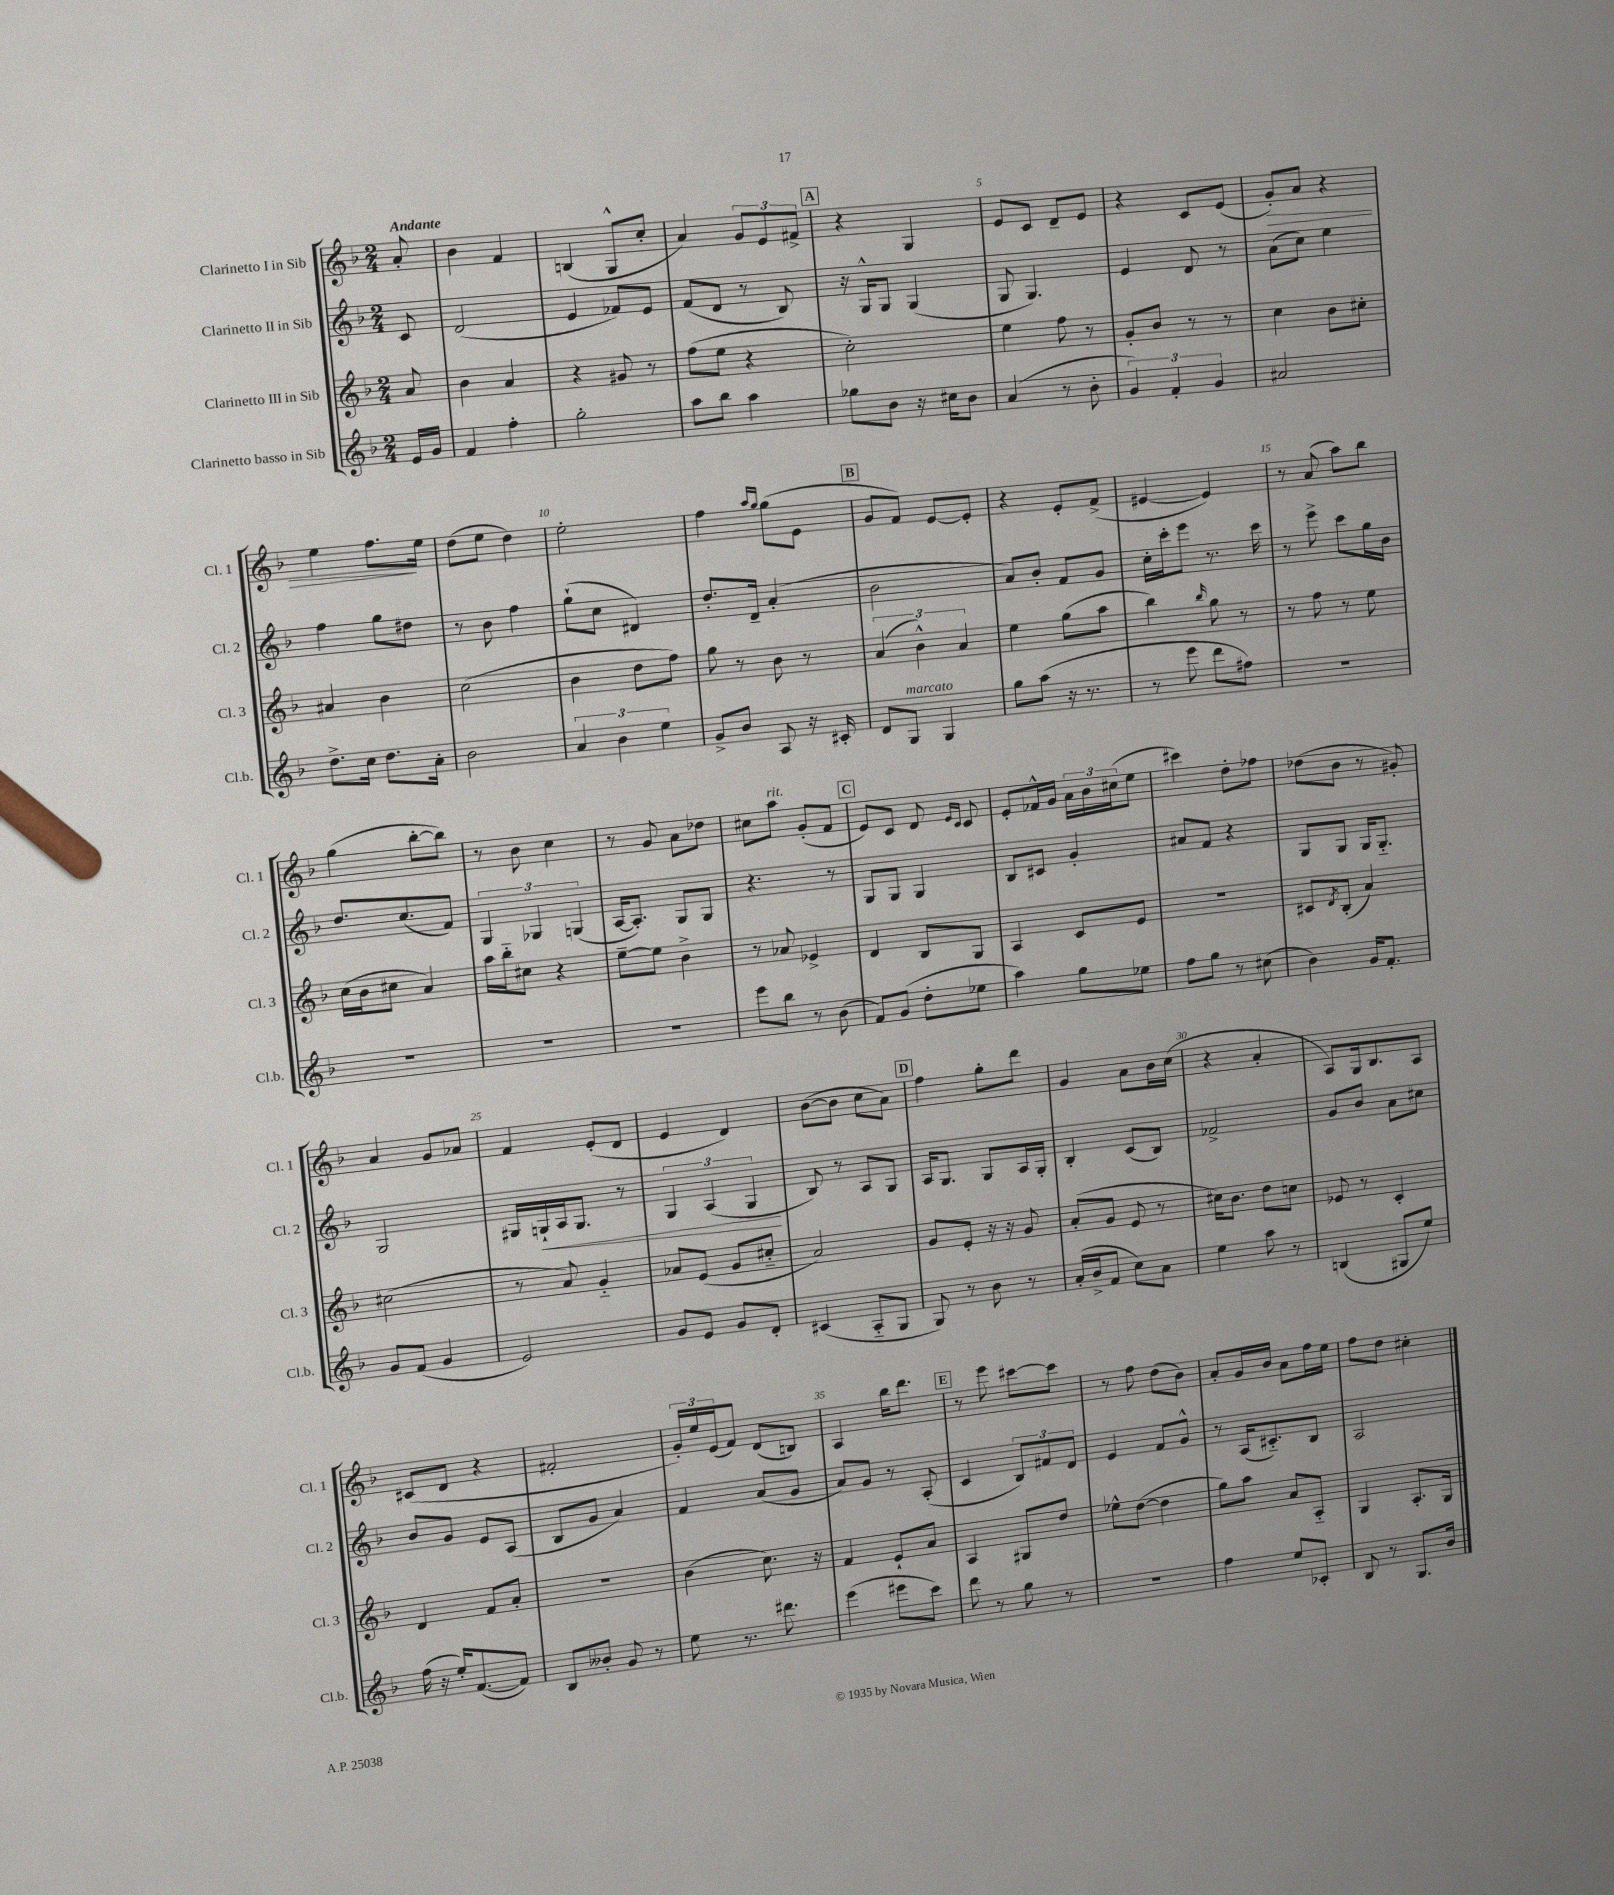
<<
\new StaffGroup <<
\new Staff = "s0" \with { instrumentName = "Clarinetto I in Sib" shortInstrumentName = "Cl. 1" } {
    \clef treble \key f \major \numericTimeSignature \time 2/4 \partial 8 \tempo "Andante"
    a'8-. |
    bes'4 f'4 |
    b4( g8-^ c''8-. |
    a'4) \tuplet 3/2 { g'8 e'8 fis'8-> } |
    \mark \markup { \box "A" } r4 g4 |
    e'8 c'8 d'8-- e'8 |
    r4 c'8 e'8( |
    g'8-.\>) a'8 r4 |
    e''4 f''8.\! e''16 |
    d''8( e''8 d''4) |
    e''2-. |
    f''4 \grace { a''16 g''16 } g''8( e'8 |
    \mark \markup { \box "B" } g'8 f'8) e'8~ e'8-. |
    r4 e'8-. f'8->( |
    eis'4~ eis'4) |
    r8 a'8( a''8) bes''8 |
    g''4( bes''8~-. bes''8) |
    r8 bes'8 c''4 |
    r8 g'8 a'8 des''8 |
    cis''8 a''8^\markup { \italic "rit." } g'8-.( f'8 |
    \mark \markup { \box "C" } e'8) c'8 d'8 \grace { e'16 c'16 } c'8 |
    e'8-. fes'16-^ g'16 \tuplet 3/2 { a'16 bes'16 cis''16( } e''8 |
    cis'''4) d''8-. fes''8 |
    des''8( bes'8 r8 gis'8-.) |
    a'4 g'8 aes'8 |
    f'4 e'8-.( d'8 |
    e'4 d'4) |
    bes'8~( bes'8 c''8 a'8) |
    \mark \markup { \box "D" } f''4 g''8-. d'''8 |
    g'4 a'8 bes'16 c''16( |
    r4 a'4-. |
    a8) g16 bes8. a8 |
    cis'8( d'8 r4 |
    fis'2-. |
    \tuplet 3/2 { g'16-.) e''16 e'16( } f'8) d'8( b8) |
    a4 bes''16 d'''8. |
    \mark \markup { \box "E" } r8 e'''8 cis'''8~ cis'''8 |
    r8 f''8 d''8( bes'8) |
    a'8-. g'16 bes'16 a'8 f''16 e''16 |
    f''8 d''8 cis''4-. \bar "|." |
}
\new Staff = "s1" \with { instrumentName = "Clarinetto II in Sib" shortInstrumentName = "Cl. 2" } {
    \clef treble \key f \major \numericTimeSignature \time 2/4 \partial 8
    c'8 |
    d'2( |
    e'4 fes'8) e'8 |
    f'8( d'8 r8 bes8) |
    \mark \markup { \box "A" } r16 g16-^ g8 g4( |
    g8 g4.) |
    e'4 d'8 r8 |
    a'8( c''8) e''4 |
    f''4 g''8 dis''8 |
    r8 bes'8 f''4 |
    g''8-!( c''8 dis'4) |
    d''8.-. d'16-- a'4-.( |
    \mark \markup { \box "B" } bes'2 |
    a'8) bes'8-. f'8 g'8 |
    c''16-. c'''16-. e'''8 r8. c'''16 |
    r8 e'''8-> c'''8 g''16 bes'16 |
    d''8. c''8.( f'8) |
    \tuplet 3/2 { g4 ges4 g4( } |
    a16~ a8.-.) g8 g8 |
    r4. r8 |
    \mark \markup { \box "C" } g8 g8 g4 |
    bes8 cis'8 g'4-. |
    ais'8 f'8 r4 |
    g8 g8 g16 g8.-_ |
    g2 |
    gis16 g16-!\< a16 g8. r8 |
    \tuplet 3/2 { g4 a4( g4\! } |
    bes8) r8 a8 g8 |
    \mark \markup { \box "D" } a16 g8. g8 a16 g16-. |
    bes4-. c'8( bes8) |
    fes'2-> |
    g'8 bes'8 a'8 cis''8 |
    bes'8 g'8 e'8 a8( |
    bes8 g'8 a'4) |
    f'4 a'8( g'8 |
    a'8) g'8 r8 a8-.( |
    \mark \markup { \box "E" } c'4 \tuplet 3/2 { bes8) fis'8 d'8 } |
    e'4 f'8 g'8-^ |
    r8 a16( cis'8.-_) bes8 |
    a2 \bar "|." |
}
\new Staff = "s2" \with { instrumentName = "Clarinetto III in Sib" shortInstrumentName = "Cl. 3" } {
    \clef treble \key f \major \numericTimeSignature \time 2/4 \partial 8
    a'8 |
    bes'4 a'4 |
    r4 gis'8 r8 |
    f''8( e''8 r4 |
    \mark \markup { \box "A" } c''2-.) |
    e''4 f''8 r8 |
    g'8-. bes'8 r8 r8 |
    c''4 bes'8 cis''8-. |
    ais'4 bes'4 |
    c''2( |
    bes'4 d''8 f''8) |
    g''8 r8 bes'8 r8 |
    \mark \markup { \box "B" } \tuplet 3/2 { a'4( bes'4-^) a'4 } |
    e''4 g''8( a''8 |
    bes''4) \grace { bes''16 } g''8 r8 |
    r8 f''8 r8 e''8 |
    c''16( bes'16 cis''8 a'4) |
    a''16 bes''16-_ cis''8 r4 |
    e''8~-- e''8 bes'4-> |
    r8 aes'8 ees'4-> |
    \mark \markup { \box "C" } d'4 bes8 g8 |
    a4 c'8 e'8 |
    r2 |
    cis'8 \acciaccatura { d'8 } bes8-.( a'4) |
    cis''2( |
    r8 a'8) g'4-_ |
    aes'8 e'8( g'8 cis''8-_ |
    a'2) |
    \mark \markup { \box "D" } g'8 e'8-. r16 r16 g'8 |
    a'8-.( g'8 e'8 r8 |
    cis''16) bes'8. d''8 c''8 |
    ees'8 r8 c'4-. |
    d'4 f'8 a'8-. |
    r2 |
    bes'4( c''8.) r16 |
    f'4 e'8-! a'8 |
    \mark \markup { \box "E" } a4 gis8 d''8 |
    ees''8-^ d''8~( d''4 |
    g''8) a''8 a'8 a8-_ |
    g4 a8.-. g16 \bar "|." |
}
\new Staff = "s3" \with { instrumentName = "Clarinetto basso in Sib" shortInstrumentName = "Cl.b." } {
    \clef treble \key f \major \numericTimeSignature \time 2/4 \partial 8
    e'16 g'16 |
    f'4 f''4-. |
    g''2-. |
    a''8 bes''8 a''4 |
    \mark \markup { \box "A" } ges''8 bes'8 r16 cis''16 bes'8 |
    a'4( r8 bes'8-. |
    \tuplet 3/2 { g'4) f'4-. g'4 } |
    ais'2 |
    d''8.-> c''16 d''8. a'16-. |
    bes'2 |
    \tuplet 3/2 { a'4 bes'4 e''4 } |
    g'8-> bes'8 a8 r16 cis'16-. |
    \mark \markup { \box "B" } d'8 g8^\markup { \italic "marcato" } g4 |
    g''8 a''8( r16 r8. |
    r8 e'''8 d'''8 fis''8) |
    R2 |
    R2 |
    R2 |
    R2 |
    e'''8 bes''8 r8 bes'8( |
    \mark \markup { \box "C" } f'8) g'8( d''8-. ees''8 |
    a''4) g''8 ees''8 |
    f''8 g''8 r8 cis''8( |
    bes'4) g'16 f'8.-. |
    g'8 f'8( g'4 |
    e'2) |
    g'8 e'8 g'8 d'8-. |
    cis'4( a8-_ g8 |
    \mark \markup { \box "D" } g8) r8 bes'8 r8 |
    a'16-.( bes'16-> f'8 c''8) a'8 |
    e''4 a''8 r8 |
    b4( gis8 e''8) |
    f''16( r16 e''16-.) f'8.~( f'8) |
    bes8 beses'8-. g'8 r8 |
    e''8 r8. dis'''8. |
    e'''4( eis'''8 c'''8) |
    \mark \markup { \box "E" } d'''8 r8 g''8 r8 |
    R2 |
    f''4 e''8 ces'8-. |
    bes8 r8 g8. bes'16 \bar "|." |
}
>>
>>
\layout { \context { \Score \override BarNumber.break-visibility = ##(#f #t #t) barNumberVisibility = #(every-nth-bar-number-visible 5) } }
